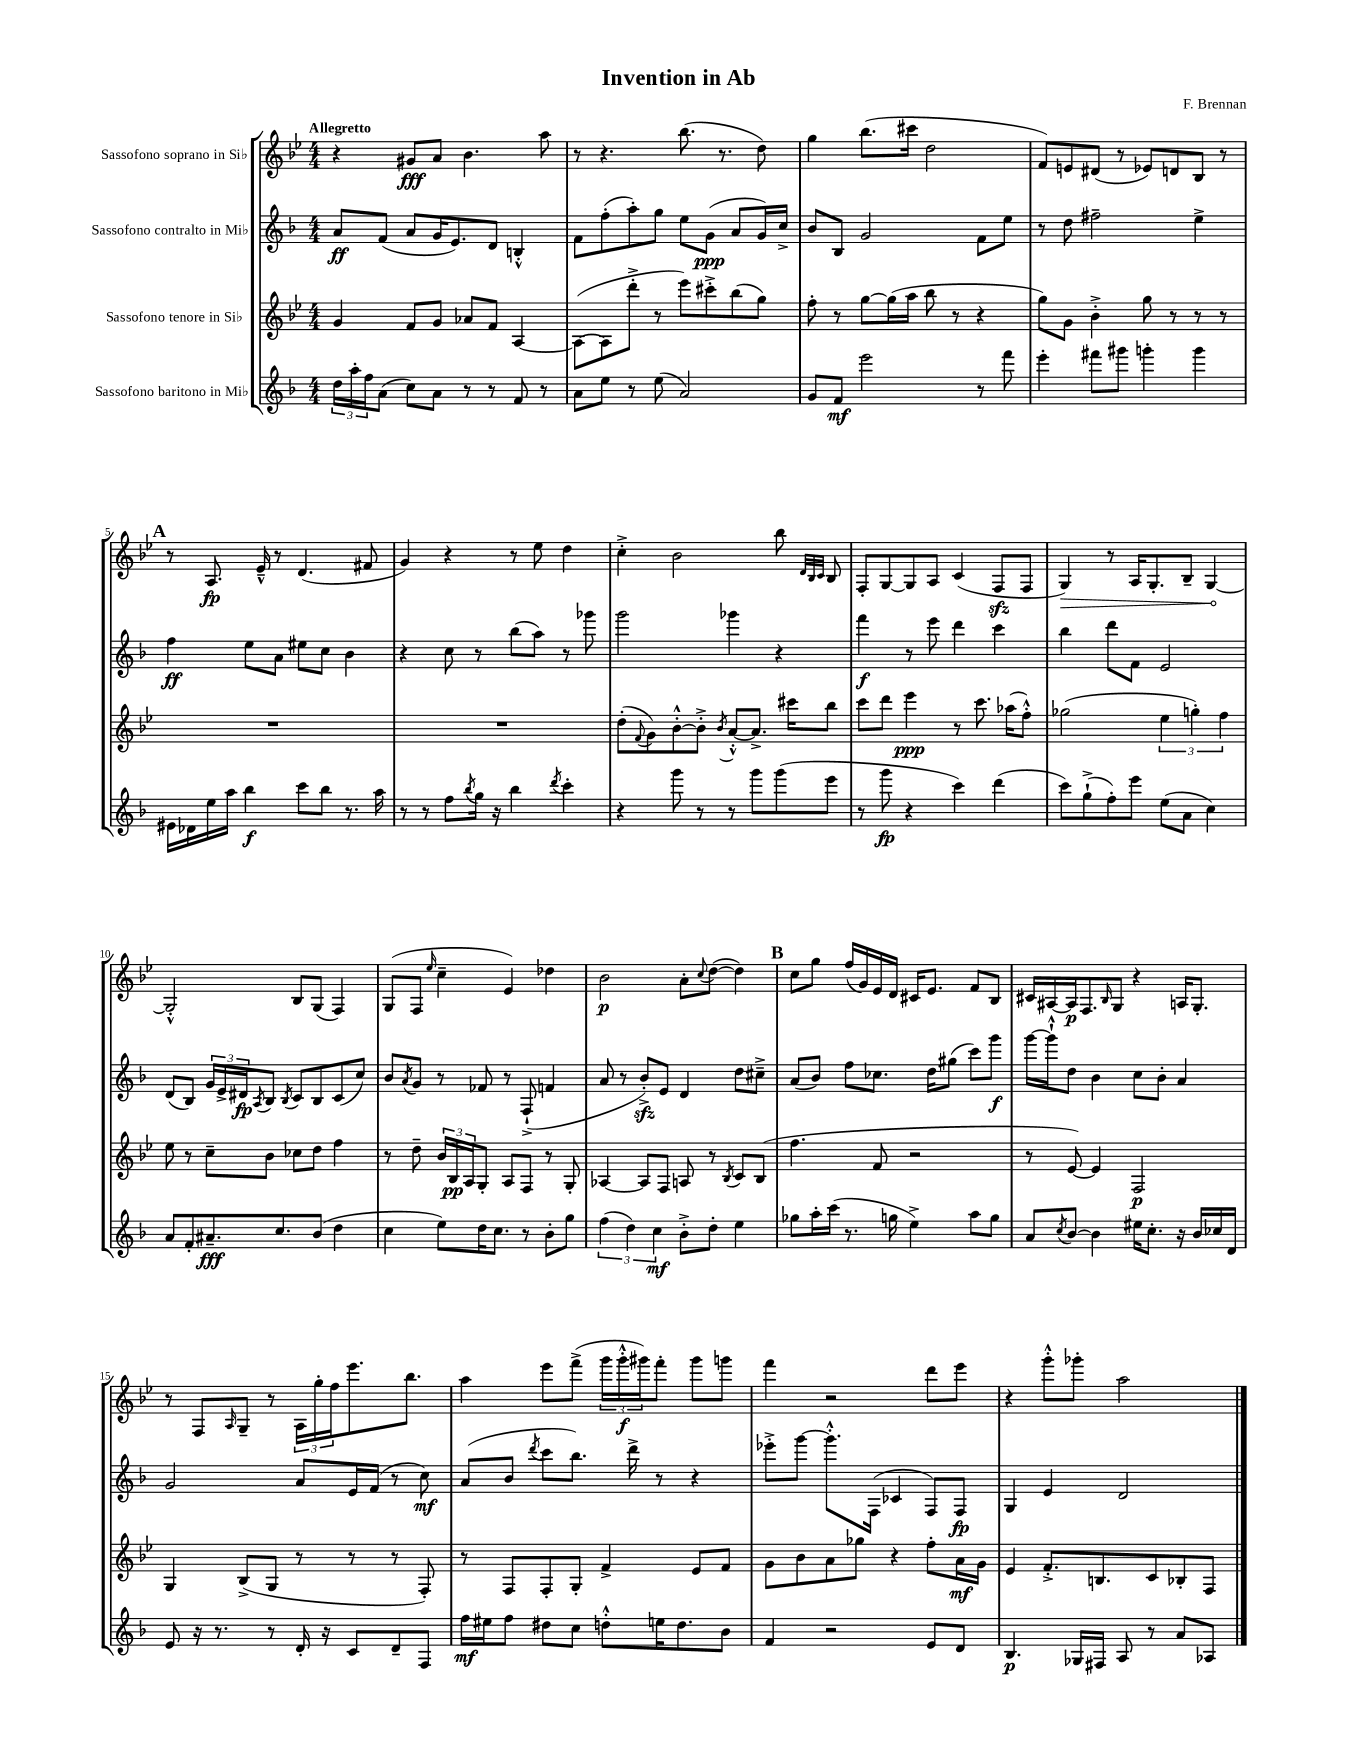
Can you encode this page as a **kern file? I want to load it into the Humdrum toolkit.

**kern	**dynam	**kern	**dynam	**kern	**dynam	**kern	**dynam
*part4	*part4	*part3	*part3	*part2	*part2	*part1	*part1
*staff4	*staff4	*staff3	*staff3	*staff2	*staff2	*staff1	*staff1
*I"Sassofono baritono in Mi♭	*	*I"Sassofono tenore in Si♭	*	*I"Sassofono contralto in Mi♭	*	*I"Sassofono soprano in Si♭	*
*clefG2	*	*clefG2	*	*clefG2	*	*clefG2	*
*k[b-]	*	*k[b-e-]	*	*k[b-]	*	*k[b-e-]	*
*M4/4	*	*M4/4	*	*M4/4	*	*M4/4	*
=1	=1	=1	=1	=1	=1	=1	=1
!	!	!	!	!	!	!LO:TX:a:B:t=Allegretto	!
24dd\LL	.	4g/	.	8a/L	ff	4r	.
24aa'\	.	.	.	.	.	.	.
24ff\J	.	.	.	.	.	.	.
(8a\J	.	.	.	(8f/J	.	.	.
8cc\L)	.	8f/L	.	8a/L	.	8g#X/L	fff
8a\J	.	8g/J	.	16g/K	.	8a/J	.
.	.	.	.	8.e/)	.	.	.
8r	.	8a-X/L	.	.	.	4.b-\	.
8r	.	8f/J	.	8d/J	.	.	.
8f/	.	[4A/	.	4Bn'^^/	.	.	.
8r	.	.	.	.	.	8aa\	.
=2	=2	=2	=2	=2	=2	=2	=2
8a\L	.	(8A\L_	.	8f\L	.	8r	.
8ee\J	.	8A\]	.	(8ff'\	.	4.r	.
8r	.	8ddd'^\J	.	8aa'\)	.	.	.
(8ee\	.	8r	.	8gg\J	.	.	.
2a/)	.	8eee-\L)	.	8ee\L	.	(8.bb-\	.
.	.	8ccc#X'^\	.	(8g\J	ppp	.	.
.	.	.	.	.	.	8.r	.
.	.	(8bb-\	.	8a/L	.	.	.
.	.	8gg\J)	.	16g/L)	.	8dd\)	.
.	.	.	.	16cc^/JJ	.	.	.
=3	=3	=3	=3	=3	=3	=3	=3
8g/L	.	8ff'\	.	8b-/L	.	4gg\	.
8f/J	mf	8r	.	8B-/J	.	.	.
2eee\	.	[8gg\L	.	2g/	.	(8.bb-\L	.
.	.	(16gg\L]	.	.	.	.	.
.	.	16aa\JJ	.	.	.	16ccc#X\Jk	.
.	.	8bb-\	.	.	.	2dd\	.
.	.	8r	.	.	.	.	.
8r	.	4r	.	8f\L	.	.	.
8fff\	.	.	.	8ee\J	.	.	.
=4	=4	=4	=4	=4	=4	=4	=4
4eee'\	.	8gg\L)	.	8r	.	8f/L)	.
.	.	8g\J	.	8dd\	.	8en/	.
8fff#X\L	.	4b-'^\	.	2ff#X~\	.	(8d#X/J	.
8ggg#X\J	.	.	.	.	.	8r	.
4gggn'\	.	8gg\	.	.	.	8e-X/L)	.
.	.	8r	.	.	.	8dn/	.
4ggg\	.	8r	.	4ee^\	.	8B-/J	.
.	.	8r	.	.	.	8r	.
!!LO:LB:g=z
!!LO:REH:place=s1:t=A
=5	=5	=5	=5	=5	=5	=5	=5
16e#X\LL	.	1r	.	4ff\	ff	8r	.
16d-X\	.	.	.	.	.	.	.
16ee\	.	.	.	.	.	8.A/	fp
16aa\JJ	.	.	.	.	.	.	.
4bb-\	f	.	.	8ee\L	.	.	.
.	.	.	.	.	.	16e-~^^/	.
.	.	.	.	8a\J	.	8r	.
8ccc\L	.	.	.	8ee#X\L	.	(4.d/	.
8bb-\J	.	.	.	8cc\J	.	.	.
8.r	.	.	.	4b-\	.	.	.
.	.	.	.	.	.	8f#X/	.
16aa\	.	.	.	.	.	.	.
=6	=6	=6	=6	=6	=6	=6	=6
8r	.	1r	.	4r	.	4g/)	.
8r	.	.	.	.	.	.	.
8ff\L	.	.	.	8cc\	.	4r	.
8qbb-/	.	.	.	.	.	.	.
16gg\Jk	.	.	.	8r	.	.	.
16r	.	.	.	.	.	.	.
4bb-\	.	.	.	(8bb-\L	.	8r	.
.	.	.	.	8aa\J)	.	8ee-\	.
8qddd/	.	.	.	.	.	.	.
4ccc'\	.	.	.	8r	.	4dd\	.
.	.	.	.	8ggg-X\	.	.	.
=7	=7	=7	=7	=7	=7	=7	=7
4r	.	(8dd'\L	.	2ggg\	.	4cc'^\	.
.	.	8qqf/	.	.	.	.	.
.	.	8g\)	.	.	.	.	.
8ggg\	.	[8b-'^^\	.	.	.	2b-\	.
8r	.	8b-'^\J]	.	.	.	.	.
.	.	8qb-/	.	.	.	.	.
8r	.	[8a'^^/L	.	4ggg-X\	.	.	.
8ggg\L	.	8.a^/J]	.	.	.	.	.
(8ggg\	.	.	.	4r	.	8bb-\	.
.	.	16ccc#X\KL	.	.	.	.	.
.	.	.	.	.	.	32qqd/LLL	.
.	.	.	.	.	.	32qqB-/	.
.	.	.	.	.	.	32qqc/JJJ	.
8eee\J	.	8bb-\J	.	.	.	8B-/	.
=8	=8	=8	=8	=8	=8	=8	=8
8r	.	8ccc\L	.	4fff\	f	8F'/L	.
8ggg\	fp	8ddd\J	.	.	.	[8G/	.
4r	.	4eee-\	ppp	8r	.	8G/]	.
.	.	.	.	8eee\	.	8A/J	.
4ccc\)	.	8r	.	4ddd\	.	(4c/	.
.	.	8.ccc\	.	.	.	.	.
(4ddd\	.	.	.	4ccc\	.	8Fzz/L	.
.	.	(16aa-X\KL	.	.	.	.	.
.	.	8ff'^^\J)	.	.	.	8F/J	.
=9	=9	=9	=9	=9	=9	=9	=9
!	!	!	!	!	!	!	!LO:HP:b
8ccc\L)	.	(2gg-X\	.	4bb-\	.	4G/)	>
(8gg`^\	.	.	.	.	.	.	.
8ff'\)	.	.	.	8ddd\L	.	8r	.
8eee\J	.	.	.	8f\J	.	16A/KL	.
.	.	.	.	.	.	8.G'/	.
(8ee\L	.	6ee-\	.	2e/	.	.	.
8a\J	.	.	.	.	.	8B-~/J	.
.	.	6ggn'\)	.	.	.	.	.
4cc\)	.	.	.	.	.	[4G/	.
.	.	6ff\	.	.	.	.	.
.	.	.	.	.	.	.	]
!!LO:LB:g=z
=10	=10	=10	=10	=10	=10	=10	=10
8a/L	.	8ee-\	.	(8d/L	.	2G'^^/]	.
8f'/	.	8r	.	8B-/J)	.	.	.
8.a#X~/	fff	8cc~\L	.	24g/LL	.	.	.
.	.	.	.	24e^/	.	.	.
.	.	.	.	24d#X/J	fp	.	.
.	.	.	.	8qA/	.	.	.
.	.	8b-\J	.	8B-/J	.	.	.
8.cc/	.	.	.	.	.	.	.
.	.	.	.	8qB-/	.	.	.
.	.	8cc-X\L	.	8c/L	.	8B-/L	.
(8b-/J	.	8dd\J	.	8B-/	.	(8G/J	.
4dd\	.	4ff\	.	(8c/	.	4F/)	.
.	.	.	.	8cc/J)	.	.	.
=11	=11	=11	=11	=11	=11	=11	=11
4cc\	.	8r	.	8b-/L	.	(8G/L	.
.	.	.	.	8qa/	.	.	.
.	.	8dd~\	.	8g/J	.	8F/J	.
.	.	.	.	.	.	16qqee-/	.
8ee\L)	.	24b-/LL	.	8r	.	4cc~\	.
.	.	24B-/	pp	.	.	.	.
.	.	24A/J	.	.	.	.	.
16dd\K	.	8G'/J	.	8f-X/	.	.	.
8.cc\J	.	.	.	.	.	.	.
.	.	8A/L	.	8r	.	4e-/)	.
8r	.	8F/J	.	(8F`^/	.	.	.
8b-'\L	.	8r	.	4fn/	.	4dd-X\	.
8gg\J	.	8G'/	.	.	.	.	.
=12	=12	=12	=12	=12	=12	=12	=12
(6ff\	.	[4A-X/	.	8a/	.	2b-\	p
.	.	.	.	8r	.	.	.
6dd\)	.	.	.	.	.	.	.
.	.	8A-/L]	.	8b-zz'^/L)	.	.	.
6cc\	mf	.	.	.	.	.	.
.	.	8F/J	.	8e/J	.	.	.
8b-'^\L	.	8An/	.	4d/	.	8a'\L	.
.	.	.	.	.	.	8qqcc/	.
8dd'\J	.	8r	.	.	.	([8dd\J	.
.	.	8qB-/	.	.	.	.	.
4ee\	.	8c/L	.	8dd\L	.	4dd\])	.
.	.	(8B-/J	.	8cc#X~^\J	.	.	.
!!LO:REH:place=s1:t=B
=13	=13	=13	=13	=13	=13	=13	=13
8gg-X\L	.	4.ff\	.	(8a/L	.	8cc\L	.
16aa'\L	.	.	.	8b-/J)	.	8gg\J	.
(16ccc\JJ	.	.	.	.	.	.	.
8.r	.	.	.	8ff\L	.	(16ff/LL	.
.	.	.	.	.	.	16g/)	.
.	.	8f/	.	8.cc-X\J	.	16e-/	.
16ggn\	.	.	.	.	.	16d/JJ	.
4ee^\)	.	2r	.	.	.	16c#X/KL	.
.	.	.	.	16dd\KL	.	8.e-/J	.
.	.	.	.	(8gg#X\J	.	.	.
8aa\L	.	.	.	8ccc\L)	.	8f/L	.
8gg\J	.	.	.	8ggg\J	f	8B-/J	.
=14	=14	=14	=14	=14	=14	=14	=14
8a/L	.	8r	.	[16ggg\LL	.	16c#X/LL	.
.	.	.	.	16ggg`^^\J]	.	[16A#X/	.
8qcc/	.	.	.	.	.	.	.
[8b-/J	.	[8e-/)	.	8dd\J	.	16A#/J]	p
.	.	.	.	.	.	8.F/	.
4b-\]	.	4e-/]	.	4b-\	.	.	.
.	.	.	.	.	.	16qqB-/	.
.	.	.	.	.	.	8G/J	.
16ee#X\KL	.	2F/	p	8cc\L	.	4r	.
8.cc'\J	.	.	.	.	.	.	.
.	.	.	.	8b-'\J	.	.	.
16r	.	.	.	4a/	.	16An/KL	.
16b-/LL	.	.	.	.	.	8.G'/J	.
16cc-X/	.	.	.	.	.	.	.
16d/JJ	.	.	.	.	.	.	.
!!LO:LB:g=z
=15	=15	=15	=15	=15	=15	=15	=15
8e/	.	4G/	.	2g/	.	8r	.
16r	.	.	.	.	.	8F/L	.
8.r	.	.	.	.	.	.	.
.	.	.	.	.	.	16qqA/	.
.	.	(8B-^/L	.	.	.	8G~/J	.
8r	.	8G/J	.	.	.	8r	.
16d'/	.	8r	.	8a/L	.	24A\LL	.
.	.	.	.	.	.	24gg'\	.
16r	.	.	.	.	.	.	.
.	.	.	.	.	.	24ff\J	.
8c/L	.	8r	.	16e/L	.	8.eee-\	.
.	.	.	.	(16f/JJ	.	.	.
8d~/	.	8r	.	8r	.	.	.
.	.	.	.	.	.	8.bb-\J	.
8F/J	.	8F'/)	.	8cc\)	mf	.	.
=16	=16	=16	=16	=16	=16	=16	=16
16ff\LL	mf	8r	.	(8a/L	.	4aa\	.
16ee#X\J	.	.	.	.	.	.	.
8ff\J	.	8F/L	.	8b-/J	.	.	.
.	.	.	.	8qddd/	.	.	.
8dd#X\L	.	8F'/	.	8ccc\L	.	8eee-\L	.
8cc\J	.	8G'/J	.	8.bb-\J)	.	(8fff^\J	.
8ddn'^^\L	.	4f^/	.	.	.	24ggg\LL	.
.	.	.	.	.	.	24ggg'^^\	f
.	.	.	.	16ddd^\	.	.	.
.	.	.	.	.	.	24ggg#X\J)	.
16een\K	.	.	.	8r	.	8fff'\J	.
8.dd\	.	.	.	.	.	.	.
.	.	8e-/L	.	4r	.	8ggg#\L	.
8b-\J	.	8f/J	.	.	.	8gggn\J	.
=17	=17	=17	=17	=17	=17	=17	=17
4f/	.	8g\L	.	8eee-X'^\L	.	4fff\	.
.	.	8b-\	.	[8ggg\J	.	.	.
2r	.	8a\	.	8.ggg'^^\L]	.	2r	.
.	.	8gg-X\J	.	.	.	.	.
.	.	.	.	(16F\Jk	.	.	.
.	.	4r	.	4c-X/	.	.	.
8e/L	.	8ff'\L	.	8F/L)	.	8ddd\L	.
8d/J	.	16a\L	mf	8F/J	fp	8eee-\J	.
.	.	16g\JJ	.	.	.	.	.
=18	=18	=18	=18	=18	=18	=18	=18
4.B-/	p	4e-/	.	4G/	.	4r	.
.	.	8.f'^/L	.	4e/	.	8ggg'^^\L	.
16G-X/LL	.	.	.	.	.	8ggg-X'\J	.
16F#X/JJ	.	8.Bn/	.	.	.	.	.
8A/	.	.	.	2d/	.	2aa\	.
8r	.	8c/	.	.	.	.	.
8a/L	.	8B-X'/	.	.	.	.	.
8A-X/J	.	8F/J	.	.	.	.	.
==	==	==	==	==	==	==	==
*-	*-	*-	*-	*-	*-	*-	*-
